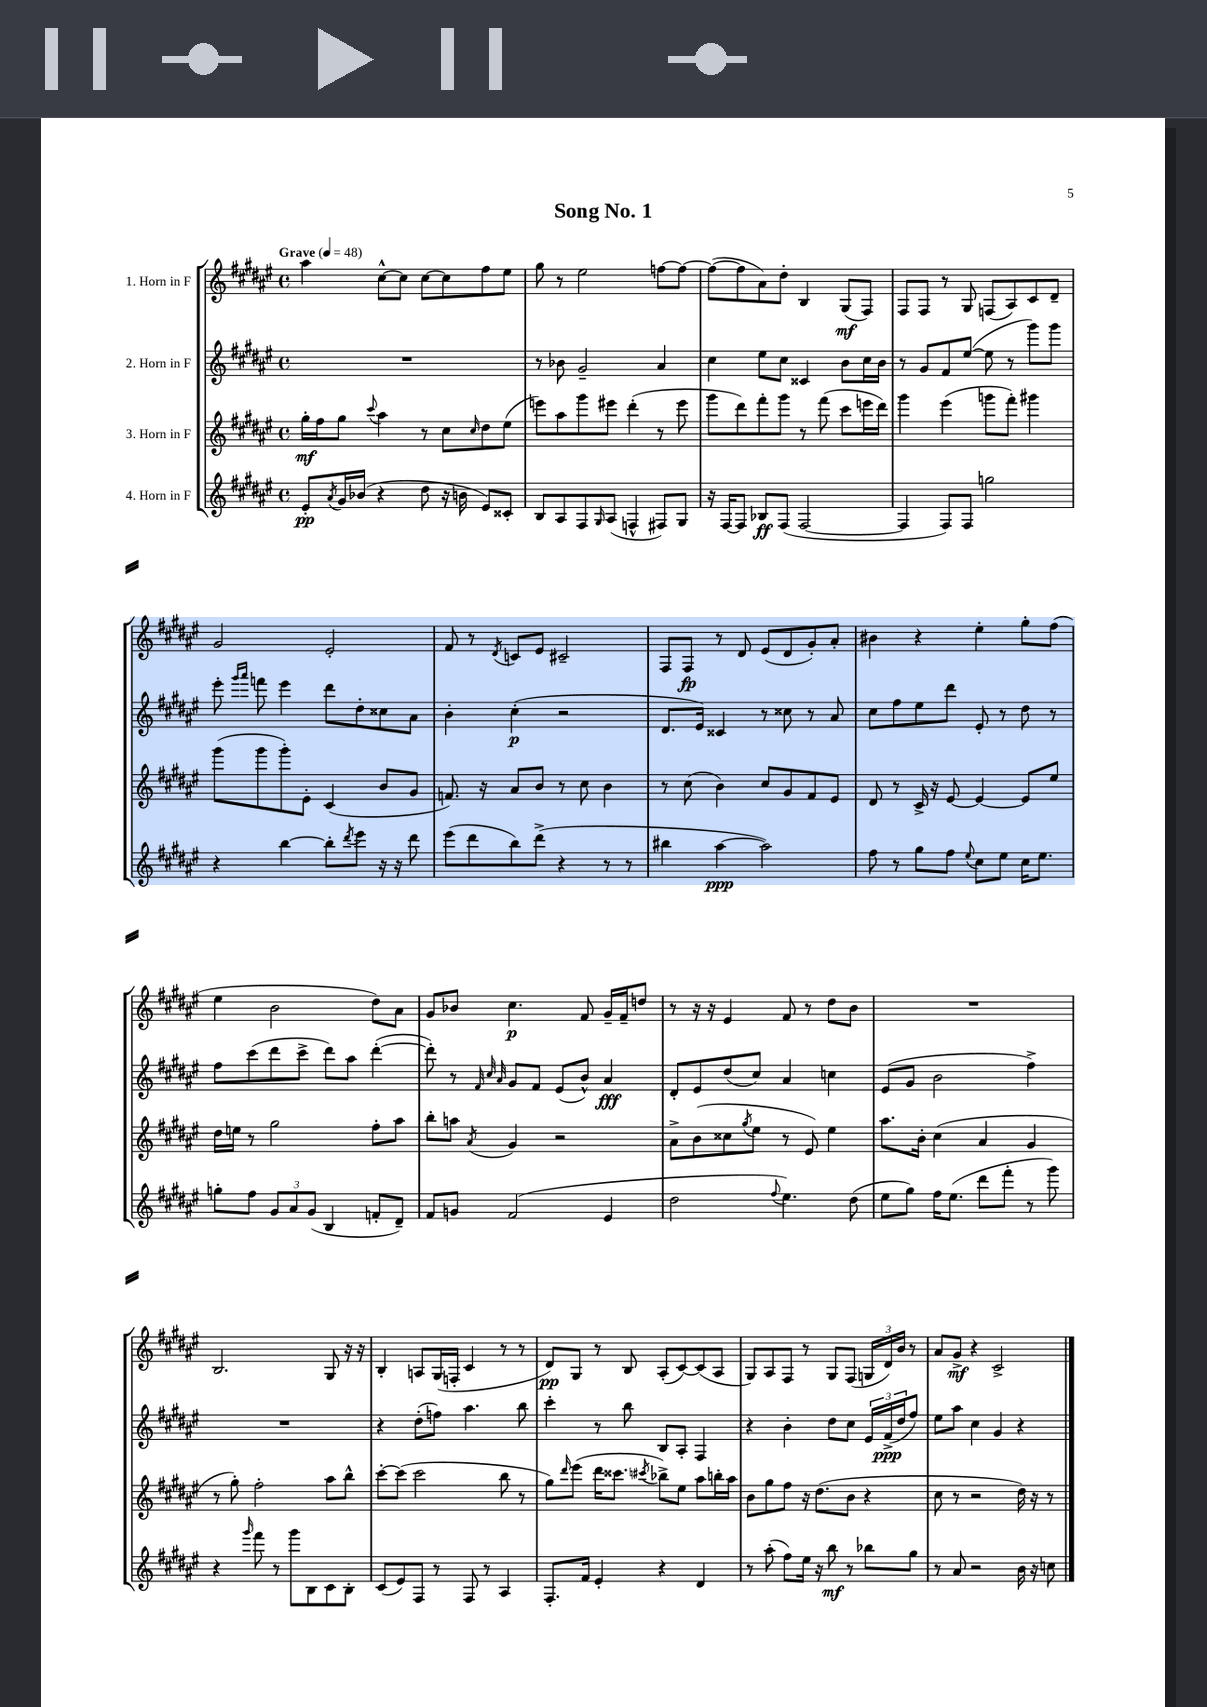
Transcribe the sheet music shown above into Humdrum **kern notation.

**kern	**kern	**kern	**kern
*staff4	*staff3	*staff2	*staff1
*clefG2	*clefG2	*clefG2	*clefG2
*k[f#c#g#d#a#e#]	*k[f#c#g#d#a#e#]	*k[f#c#g#d#a#e#]	*k[f#c#g#d#a#e#]
*M4/4	*M4/4	*M4/4	*M4/4
*met(c)	*met(c)	*met(c)	*met(c)
*MM48	*MM48	*MM48	*MM48
8e#'/L	16gg#'\LL	1r	4aa#\
.	16ff#\J	.	.
8qa#/	.	.	.
16g#/L	8gg#\J	.	.
(16b-/JJ	.	.	.
.	8qqccc#/	.	.
4r	4aa#\	.	[8cc#^^\L
.	.	.	8cc#\]J
8dd#\	8r	.	[8cc#\L
16r	8cc#\L	.	8cc#\]
16b\	.	.	.
.	16qqcc#/	.	.
8e#/L)	8dd#\	.	8ff#\
8c##'/J	(8ee#\J	.	8ee#\J
=	=	=	=
8B/L	8eee\L)	8r	8gg#\
8A#/	8aa#\	8b-\	8r
8F#/	8ggg#\	2g#~/	2ee#\
16qqG#/	.	.	.
(8A#/J	8eee#\J	.	.
4F^^/	(4ddd#'\	.	.
8F#/L)	8r	4a#/	[8ff\L
8G#/J	8eee#\	.	8ff\_J
=	=	=	=
16r	8ggg#\L	4cc#\	(8ff\_L
[16F#/LK	.	.	.
8F#/]J	8ddd#\)	.	8ff\]
8B-/L	8fff#'\	8ee#\L	8a#\)
(8F#/J	8ggg#\J	8cc#\J	8dd#'\J
[2F#/	8r	4c##/	4B/
.	(8fff#\	.	.
.	8ccc#\L	8b\L	(8G#/L
.	16eee\L	16cc#\L	8F#/J)
.	16ddd#\JJ)	16b\JJ	.
=	=	=	=
4F#/]	4ggg#\	8r	8F#/L
.	.	8g#/L	8F#/J
8F#/L)	(4eee#\	8f#/	8r
8F#/J	.	([8ee#/J	8G#/
2gg\	8ggg\L	8ee#\]	(8F/L
.	8fff#'\J)	8r	8A#/)
.	4ggg#\	8ggg#\L)	8c#/
.	.	8ggg#\J	8d#~/J
=	=	=	=
4r	(8ggg#\L	8eee#'\	2g#/
.	.	16qqggg#/LL	.
.	.	16qqaaa#/JJ	.
.	8ggg#\	8fff\	.
[4bb\	8ggg#'\)	4eee#\	.
.	8e#'\J	.	.
8bb'\]L	(4c#/	8ddd#\L	2e#'/
8qddd#/	.	.	.
8eee#\J	.	8dd#'\	.
16r	8b/L	8cc##\	.
16r	.	.	.
8ddd#\	8g#/J	8a#\J	.
=	=	=	=
(8eee#\L	8.f/)	4b'\	8f#/
8ddd#\	.	.	8r
.	16r	.	.
.	.	.	8qd#/
8bb\)	8a#/L	(4cc#'\	8c/L
(8ddd#^\J	8b/J	.	8e#/J
4r	8r	2r	2c#~/
.	8cc#\	.	.
8r	4b\	.	.
8r	.	.	.
=	=	=	=
4bb#\	8r	8.d#/L	8F#/L
.	(8cc#\	.	8F#/J
.	.	16e#/Jk)	.
[4aa#\	4b\)	4c##/	8r
.	.	.	8d#/
2aa#\])	8cc#/L	8r	(8e#/L
.	8g#/	8cc##\	8d#/
.	8f#/	8r	8g#'/)
.	8e#/J	8a#/	8a#'/J
=	=	=	=
8ff#\	8d#/	8cc#\L	4b#\
8r	8r	8ff#\	.
8gg#\L	16c#^/	8ee#\	4r
.	16r	.	.
8ff#\J	[8e#/	8ddd#\J	.
8qqee#/	.	.	.
8cc#\L	4e#/_	8e#'/	4ee#'\
8ee#\J	.	8r	.
16cc#\LK	8e#/]L	8dd#\	8gg#'\L
8.ee#\J	.	.	.
.	8ee#/J	8r	(8ff#\J
=	=	=	=
8gg'\L	16dd#\LL	8ff#\L	4ee#\
.	16ee\JJ	.	.
8ff#\J	8r	(8ccc#\	.
12g#/L	2gg#\	8ddd#\	2b\
12a#/	.	.	.
.	.	8ccc#^\J	.
(12g#/J	.	.	.
4B/	.	8ddd#\L)	.
.	.	8aa#\J	.
8f'/L	8ff#'\L	([4ddd#'\	8dd#\L)
8d#~/J)	8aa#\J	.	8a#\J
=	=	=	=
8f#/L	8bb'\L	8ddd#'\])	8g#/L
8g/J	8aa\J	8r	8b-/J
.	.	32qqf#/	.
.	.	32qqcc#/	.
.	8qa#/	32qqa#/	.
(2f#/	4g#/	8g#/L	4.cc#\
.	.	8f#/J	.
.	2r	(8e#/L	.
.	.	8b^^/J)	8f#/
4e#/	.	4a#/	16g#~/LL
.	.	.	16f#~/J
.	.	.	8dd/J
=	=	=	=
2dd#\	8a#^\L	8d#'/L	8r
.	(8b\	8e#/	16r
.	.	.	16r
.	8cc##\	(8dd#/	4e#/
.	8qgg#/	.	.
.	8ee#\J	8cc#/J)	.
8qqff#/	.	.	.
4.ee#\)	8r	4a#/	8f#/
.	8e#/)	.	8r
.	4ee#\	4cc\	8dd#\L
(8dd#\	.	.	8b\J
=	=	=	=
8ee#\L	8.aa#\L	(8e#/L	1r
8gg#\J)	.	8g#/J	.
.	16b'\Jk	.	.
16ff#\LK	(4cc#\	2b\	.
(8.ee#\J	.	.	.
8ddd#\L	4a#/	.	.
8fff#'\J	.	.	.
8r	4g#/	4ff#^\)	.
8ggg#\)	.	.	.
=	=	=	=
4r	8r	1r	2.B/
.	8gg#'\)	.	.
16qqggg#/	.	.	.
8fff#\	2ff#'\	.	.
8r	.	.	.
8ggg#\L	.	.	.
8B\	.	.	.
8c#\	8aa#\L	.	8G#/
8B'\J	8bb^^\J	.	16r
.	.	.	16r
=	=	=	=
(8c#/L	[8ccc#'\L	4r	4B'/
8e#/)	(8ccc#\]J	.	.
8F#/J	2ccc#\	(8dd#'\L	8A/L
8r	.	8ff\J)	(16G#/L
.	.	.	16F'/JJ
8F#/	.	4.aa#\	4c#/
8r	.	.	.
4A#/	8bb\	.	8r
.	8r	8bb\	8r
=	=	=	=
8.F#'/L	8gg#\L)	4ccc#'\	8d#/L)
.	16qqddd#/	.	.
.	(8eee#\J	.	8G#/J
16f#/Jk	.	.	.
4e#'/	16ddd#\LK	8r	8r
.	8.ccc##\J	.	.
.	.	8bb\	8B/
.	8qccc#/	.	.
4r	8bb-^\L)	8B/L	(8A#'/L
.	8ee#\J	8A#'/J	[8c#/)
4d#/	8aa#\L	4F#/	(8c#/]
.	16bb'\L	.	8A#/J
.	16aa#\JJ	.	.
=	=	=	=
8r	8b\L	4r	8G#/L)
(8aa#'\	8gg#\	.	8A#/
8ff#\L)	8ff#\J	4b'\	8F#/J
16ee#\Jk	16r	.	8r
16r	(8.dd#\L	.	.
8bb\	.	8dd#\L	8G#/L
8r	8b\J	8cc#\J	(8F#/J
8bb-\L	4r	24e#/LL	24G/LL
.	.	(24f#^/	24d#/)
.	.	24dd#/J	24b/JJ
8gg#\J	.	8ff#/J)	8r
=	=	=	=
8r	8cc#\	8ee#\L	8a#/L
8a#/	8r	8aa#\J	8g#^/J
2r	2r	4cc#\	4r
.	.	4g#/	2c#^/
16b\	16dd#\)	4r	.
16r	16r	.	.
8cc\	8r	.	.
==	==	==	==
*-	*-	*-	*-
